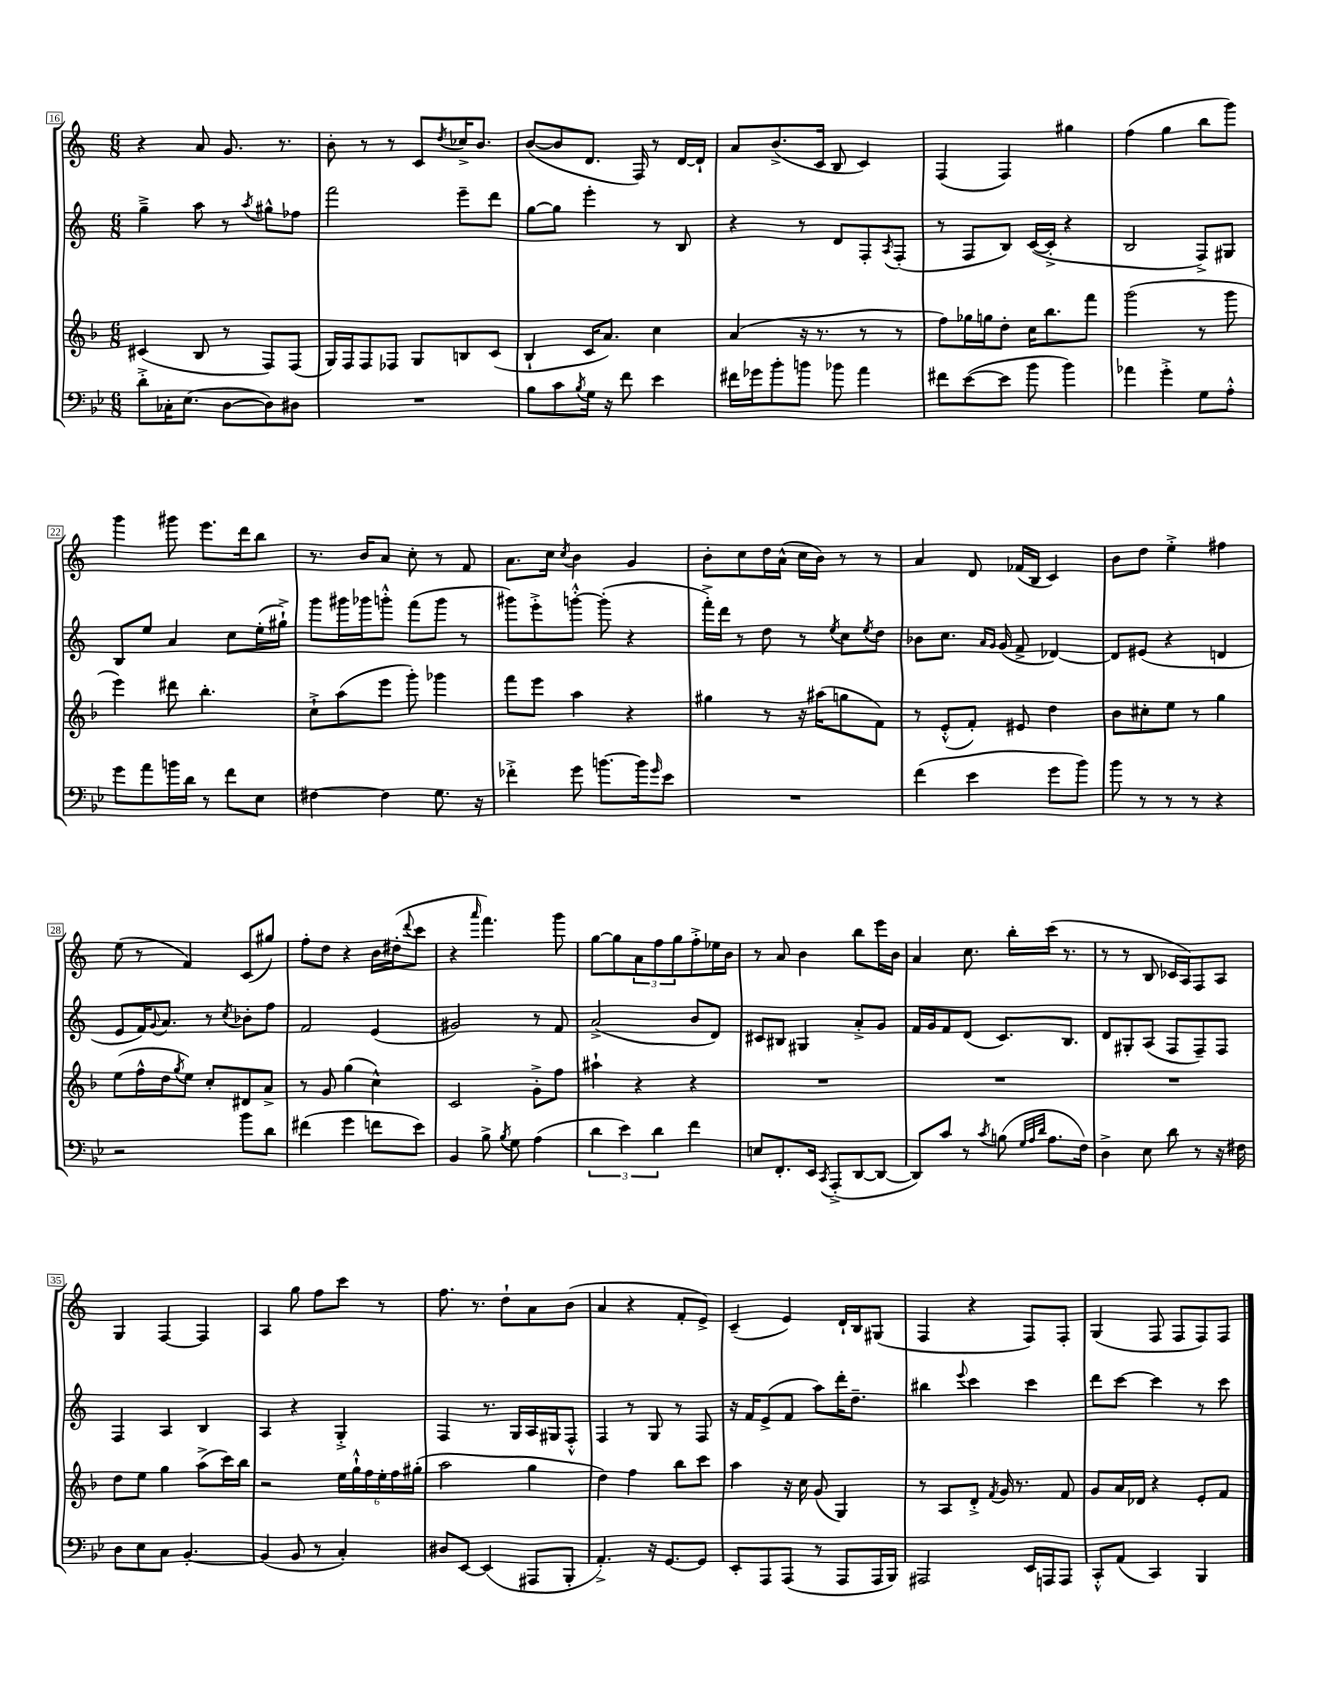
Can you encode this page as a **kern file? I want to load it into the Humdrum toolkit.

**kern	**kern	**kern	**kern
*staff4	*staff3	*staff2	*staff1
*clefF4	*clefG2	*clefG2	*clefG2
*k[b-e-]	*k[b-]	*k[]	*k[]
*M6/8	*M6/8	*M6/8	*M6/8
8d'^	(4c#	4gg~^	4r
16C-'	.	.	.
(8.E-	.	.	.
.	8B-	8aa	8a
[8D	8r	8r	8.g
.	.	8qaa	.
8D])	8F)	8gg#^^	.
.	.	.	8.r
8D#	(8F	8ff-	.
=	=	=	=
2.r	16G)	2fff	8b'
.	16F	.	.
.	8F	.	8r
.	8F-	.	8r
.	8G	.	8c
.	.	.	8qdd
.	8B	8eee~	16cc-^
.	.	.	8.b
.	(8c	8ddd	.
=	=	=	=
8B-	4B-`	[8gg	([8b
8c	.	8gg]	8b]
8qB-	.	.	.
16G	16c	4eee'	8.d
16r	8.a)	.	.
8f	.	.	.
.	.	.	16F)
4e-	4cc	8r	8r
.	.	8B	[16d
.	.	.	16d`]
=	=	=	=
16f#	(4a	4r	8a
16g-	.	.	.
8b-'	.	.	(8.b^
8b	16r	8r	.
.	8.r	.	16c
8b-	.	8d	8B
4a	8r	8F'	4c)
.	.	8qA	.
.	8r	(8F'	.
=	=	=	=
8f#	8ff)	8r	(4F
([8e-	16gg-	8F	.
.	16gg	.	.
8e-]	8dd'	8B)	4F)
8b-	16cc	([16c	.
.	8.bb-	16c'^]	.
4b-)	.	4r	4gg#
.	8fff	.	.
=	=	=	=
4a-	(2ggg	2B	(4ff
4g'^	.	.	4gg
8G	8r	8F^)	8bb
8A'^^	8ggg	8G#	8ggg)
=	=	=	=
8g	4eee)	8B	4ggg
8a	.	8ee	.
16b	8ddd#	4a	8ggg#
16d	.	.	.
8r	4.bb-'	.	8.eee
8f	.	8cc	.
.	.	.	16ddd
8E-	.	(16ee'	8bb
.	.	16gg#`^)	.
=	=	=	=
[4F#	8cc`^	8ggg	8.r
.	(8aa	16ggg#	.
.	.	16ggg-	16b
4F#]	8eee	8ggg'^^	8a
.	8ggg')	(8fff	8cc'
8.G	4ggg-	8ggg	8r
.	.	8r	8f
16r	.	.	.
=	=	=	=
4f-'^	8fff	8ggg#)	8.a
.	8eee	8eee'^	.
.	.	.	16cc
.	.	.	8qcc
8g	4aa	[8ggg'^^	4b
[8.b	.	(8ggg']	.
.	4r	4r	4g
16b]	.	.	.
16qqg	.	.	.
8e-	.	.	.
=	=	=	=
2.r	4gg#	16fff'^)	8b'
.	.	16ddd	.
.	.	8r	8cc
.	8r	8dd	16dd
.	.	.	(16a^^
.	16r	8r	16cc
.	(16aa#	.	16b)
.	.	8qee	.
.	8gg	8cc	8r
.	.	8qee	.
.	8f)	8dd	8r
=	=	=	=
(4f	8r	8b-	4a
.	(8e'^^	8.cc	.
4e-	8f')	.	8d
.	.	16qqa	.
.	.	16qqg	.
.	.	(16g	.
.	8e#	8f^	(16f-
.	.	.	16B
8g	4dd	[4d-)	4c)
8b-)	.	.	.
=	=	=	=
8b-	8b-	8d-]	8b
8r	8cc#'	(8e#	8dd
8r	8ee	4r	4ee'^
8r	8r	.	.
4r	4gg	4d	4ff#
=	=	=	=
2r	(8ee	8e	(8ee
.	16ff^^	16f)	8r
.	.	8qqg	.
.	16dd	8.a	.
.	8qgg	.	.
.	8ee)	.	4f)
.	8cc'	8r	.
.	.	8qcc	.
8b-	8d#	8b-'	(8c
8d	8a^	8ff	8gg#)
=	=	=	=
(4f#	8r	2f	8ff'
.	8g	.	8dd
4g	(4gg	.	4r
8f	4cc^^)	(4e	16b
.	.	.	(16dd#'
.	.	.	8qqddd
8e-)	.	.	8ccc
=	=	=	=
4BB-	2c	2g#)	4r
.	.	.	16qqaaa
8B-^	.	.	4.fff)
8qB-	.	.	.
8G	.	.	.
(4A	8g'^	8r	.
.	8ff	8f	8ggg
=	=	=	=
6d	4aa#`	(2a^	[8gg
.	.	.	8gg]
6e-)	.	.	.
.	4r	.	12a
6d	.	.	12ff
.	.	.	12gg
4f	4r	8b	8ff'^
.	.	8d)	16ee-
.	.	.	16b
=	=	=	=
8E	2.r	8c#	8r
8.FF'	.	8B#	8a
.	.	4G#	4b
16EE-	.	.	.
8qCC	.	.	.
(8AAA'^	.	.	.
[8DD	.	8a'^	8bb
8DD_	.	8g	16eee
.	.	.	16b
=	=	=	=
8DD])	2.r	16f	4a
.	.	16g	.
8c	.	8f	.
8r	.	(8d	8.cc
8qc	.	.	.
(8B	.	8.c)	.
.	.	.	16bb'
32qqG	.	.	.
32qqA	.	.	.
32qqd	.	.	.
8.A	.	.	(16ccc
.	.	8.B	8.r
16F)	.	.	.
=	=	=	=
4D^	2.r	8d	8r
.	.	8G#'	8r
8E-	.	(8A	8B
8d	.	8F	16c-
.	.	.	16A)
8r	.	8F~)	8F
16r	.	8F	8A
16F#	.	.	.
=	=	=	=
8D	8dd	4F	4G
8E-	8ee	.	.
8C	4gg	4A	[4F
[4.BB-'	.	.	.
.	(8aa^	4B	4F]
.	16ccc)	.	.
.	16bb-	.	.
=	=	=	=
(4BB-]	2r	4A	4A
8BB-	.	4r	8gg
8r	.	.	8ff
4C')	24ee	4G'^	8ccc
.	24gg`^^	.	.
.	24ff	.	.
.	24ee'	.	8r
.	24ff	.	.
.	(24gg#'	.	.
=	=	=	=
8D#	2aa	4F	8.ff
[8EE-	.	.	.
.	.	.	8.r
(4EE-]	.	8.r	.
.	.	.	8dd`
.	.	16G	.
8AAA#	4gg	16A	8a
.	.	16G#	.
8BBB-'	.	8F'^^	(8b
=	=	=	=
4.AA'^)	4dd)	4F	4a
.	4ff	8r	4r
16r	.	8G	.
[8.GG	.	.	.
.	8bb-	8r	8f'
8GG]	8ccc	8F	8e^)
=	=	=	=
8EE-'	4aa	16r	(4c~
.	.	16f	.
8AAA	.	(8e^	.
(8AAA	16r	8f	4e)
.	16cc	.	.
8r	(8g	8aa)	.
8AAA	4G)	16ddd'	16d`
.	.	8.dd~	16B
16AAA	.	.	(8G#
16BBB-)	.	.	.
=	=	=	=
2AAA#	8r	4bb#	4F
.	8A	.	.
.	.	8qqeee	.
.	8d'^	4ccc	4r
.	8qf	.	.
.	16g	.	.
.	8.r	.	.
16EE-	.	4ccc	8F)
16AAA	.	.	.
8AAA	8f	.	8F'
=	=	=	=
8CC'^^	8g	8ddd	(4G
(8AA	16a	[8ccc	.
.	16d-	.	.
4CC)	4r	4ccc]	8F
.	.	.	8F
4BBB-	8e'	8r	8F)
.	8f	8ccc	8F
==	==	==	==
*-	*-	*-	*-
